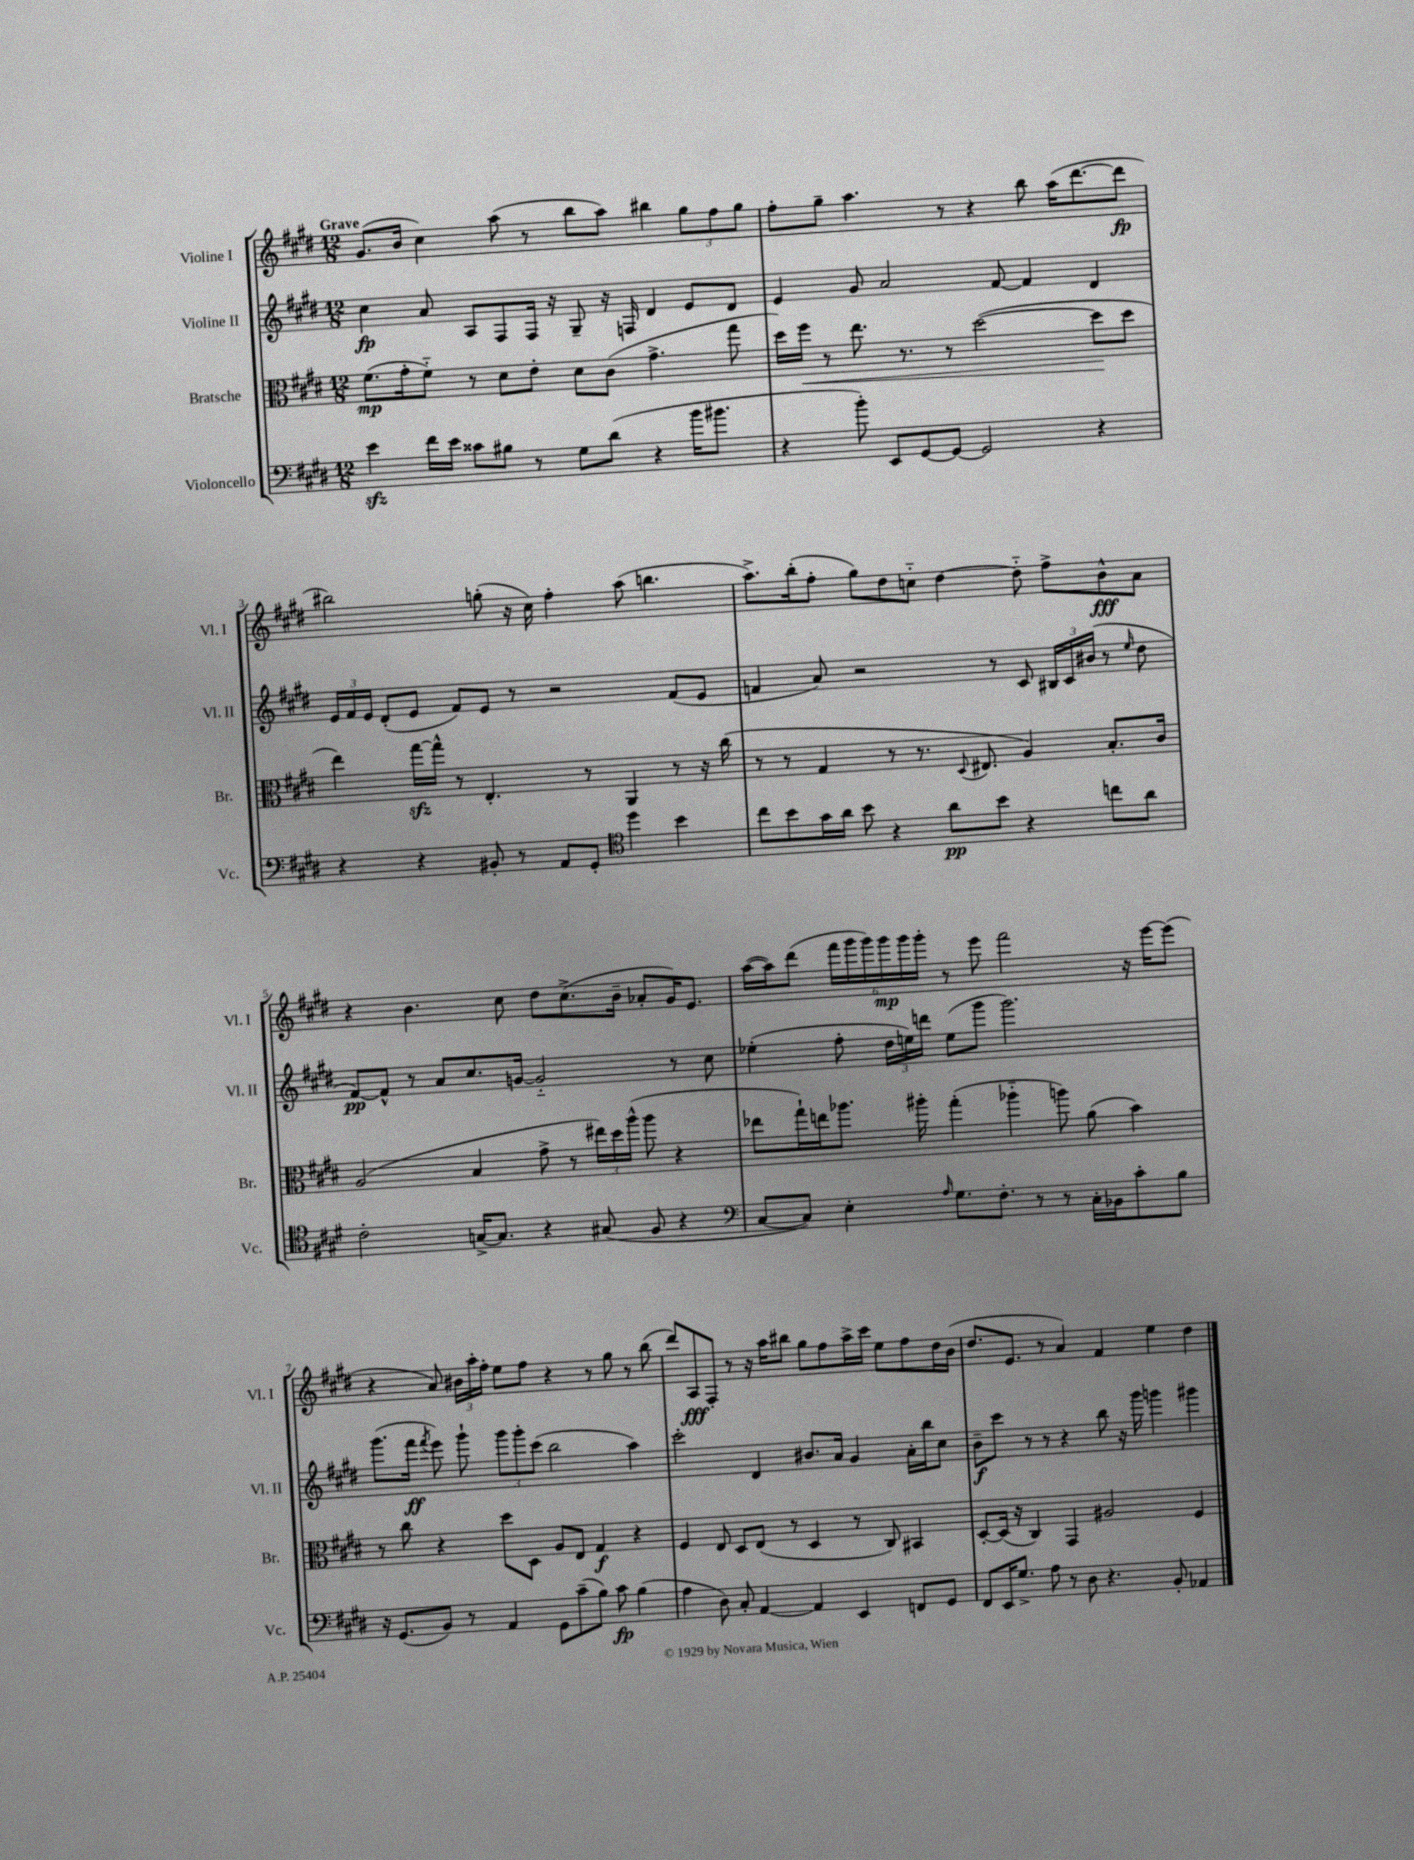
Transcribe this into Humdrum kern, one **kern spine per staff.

**kern	**kern	**kern	**kern
*staff4	*staff3	*staff2	*staff1
*clefF4	*clefC3	*clefG2	*clefG2
*k[f#c#g#d#]	*k[f#c#g#d#]	*k[f#c#g#d#]	*k[f#c#g#d#]
*M12/8	*M12/8	*M12/8	*M12/8
4e\	(8.f#\L	4cc#\	(8.g#/L
.	16g#'\k	.	16b/Jk
16f#\LL	8f#'~\J)	8a/	4cc#\)
16e\JJ	.	.	.
8c##\L	8r	8A/L	.
8B#\J	8d#\L	8F#/	(8aa\
8r	8e'\J	16F#/Jk	8r
.	.	16r	.
8G#\L	8d#\L	8G#~/	8bb\L
(8d#\J	(8c#\J	16r	8aa\J)
.	.	16F/	.
4r	4.g#^\	4d#/	4bb#\
16b\LK	.	8e/L	12gg#\L
8.b#\J	.	.	.
.	.	.	12ff#\
.	8gg#\	8d#/J	.
.	.	.	12gg#\J
=	=	=	=
4r	16dd#\LL)	4e/	8ff#'\L
.	16ff#\JJ	.	.
.	8r	.	8gg#~\J
8b'\)	8.ee\	8g#/	4.aa\
8EE/L	.	2a/	.
.	8.r	.	.
[8GG#/	.	.	.
8GG#/_J	8r	.	8r
2GG#/]	([2dd#\	.	4r
.	.	[8f#/	.
.	.	4f#/]	8bb\
.	.	.	(16aa\LK
.	.	.	[8.ddd#\
4r	8dd#\]L	4d#/	.
.	8dd#\J	.	8ddd#\]J
=	=	=	=
4r	4ee\)	24e/LL	2bb#\)
.	.	24f#/	.
.	.	24e/JJ	.
.	.	(8d#'/L	.
4r	[16gg#\LL	8e/J	.
.	16gg#^^\]JJ	.	.
.	8r	8f#/L)	.
8BB#'/	4.E'/	8e/J	(8gg'\
8r	.	8r	16r
.	.	.	16cc#\)
8AA/L	.	2r	4ff#'\
8GG#'/J	8r	.	.
*clefC4	*	*	*
4dd#\	4AA/	.	(8aa\
.	.	.	4.bb\
4b\	8r	(8f#/L	.
.	16r	8e/J	.
.	(16cc#\	.	.
=	=	=	=
8cc#\L	8r	4f/	8.aa^\L)
8b\	8r	.	.
.	.	.	(16bb'\k
16g#\L	4G#/	8a/)	8ff#'\J
16a\JJ	.	.	.
8b\	.	2r	8gg#\L)
4r	8r	.	8dd#\
.	8.r	.	8cc'~\J
8a\L	.	.	[4dd#\
.	8qqD#/	.	.
.	8.E#/	.	.
8b\J	.	8r	.
4r	4A/)	8c#/	8dd#'~\]
.	.	24B#/LL	8ff#^\L
.	.	24c#/	.
.	.	(24b#/JJ	.
8cc\L	8.B'/L	8r	8b^^\
.	.	16qqee/	.
8a\J	.	8dd#\	8a\J
.	16c#/Jk	.	.
=	=	=	=
2c#'\	(2A/	[8f#/L)	4r
.	.	8f#^^/]J	.
.	.	8r	4.b\
.	.	8a/L	.
[16G^/LK	4B/	8.cc#/	.
8.G/]J	.	.	.
.	.	.	8cc#\
.	.	[16g/Jk	.
4r	8g#^\	2g'~/]	8dd#\L
.	8r	.	(8.cc#^\
(8G#/	24ee#\LL)	.	.
.	24dd#\	.	.
.	.	.	16b~\Jk
.	(24aa^^\JJ	.	.
8F#/	8aa\	.	8a-'/L
4r	4r	8r	16g#/K)
.	.	.	8.e/J
.	.	8cc#\	.
=	=	=	=
*clefF4	*	*	*
[8C#/L	8ee-\L	(4ee-'\	([16aa\LL
.	.	.	16aa\]J)
8C#/]J)	16gg#`\L)	.	(8ddd#\J
.	16ee\J	.	.
4E'\	8.aa-\J	8ff#'\	24fff#\LL
.	.	.	24ggg#\
.	.	.	24ggg#\)
.	.	24dd#\LL	24ggg#\
.	.	24ee\)	24ggg#\
.	16aa#'\	.	.
.	.	24ddd\JJ	24ggg#'\JJ
16qqA/	.	.	.
8.G#\L	(4gg#'\	(8ee\L	8r
.	.	8ggg#\J	8eee\
8.F#'\J	.	.	.
.	4aa-'~\	2.ggg#\)	2fff#\
8r	.	.	.
8r	8aa\)	.	.
16C#'\LL	(8a\	.	.
16BB-\J	.	.	.
8c#'\	4b\)	.	16r
.	.	.	[16eee\LK
8B\J	.	.	(8eee\]J
=	=	=	=
16r	8r	(8.ggg#\L	4r
(8.GG#/L	.	.	.
.	8cc#\	.	.
.	.	16fff#\Jk	.
.	.	8qfff#/	.
8BB/J)	4r	8eee\)	8a/)
8r	.	8ggg#`\	24b#\LL
.	.	.	24aa'\
.	.	.	24ff#'\JJ
4AA/	8dd#\L	12ggg#\L	8ee\L
.	.	12ggg#'\	.
.	8D#\J	.	8ff#\J
.	.	(12ccc#\J	.
8GG#\L	8A/L	2bb\	4r
(8c#~\	8E/J	.	.
8B\J)	4G#/	.	8r
8c#\	.	.	8gg#\
(4B\	4r	4aa\)	8r
.	.	.	(8bb\
=	=	=	=
4A\	4F#/	2ccc#'\	8ddd#/L)
.	.	.	8A/
8D#\)	8E/	.	8F#'/J
8C#'/	8D#/L	.	8r
[4AA/	(8E/J	4d#/	16r
.	.	.	16aa\LK
.	8r	.	8bb#\J
4AA/]	4D#/	8.b#/L	8gg#\L
.	.	.	8ff#\
.	.	16a/Jk	.
4EE/	8r	4g#/	16aa^\L
.	.	.	16ccc#\JJ
.	8C#/)	.	8ee\L
8FF/L	4BB#/	16a'\LL	8ff#\
.	.	16bb\J	.
8GG#/J	.	8cc#\J	16dd#\L
.	.	.	(16b\JJ
=	=	=	=
8FF#/L	[8D#'/L	8b~\L	8.dd#/L
16EE/K	(16D#/]Jk	8ccc#\J	.
8.G#^/J	16r	.	8.e/J
.	4C#/)	8r	.
8A\	.	8r	8r
8r	4GG#/	4r	4a/)
8D#\	.	.	.
4.r	2A#/	8bb\	4f#/
.	.	16r	.
.	.	16ggg#\	.
.	.	4ggg\	4ee\
8BB'/	.	.	.
4AA-/	4F#/	4ggg#\	4dd#\
==	==	==	==
*-	*-	*-	*-
